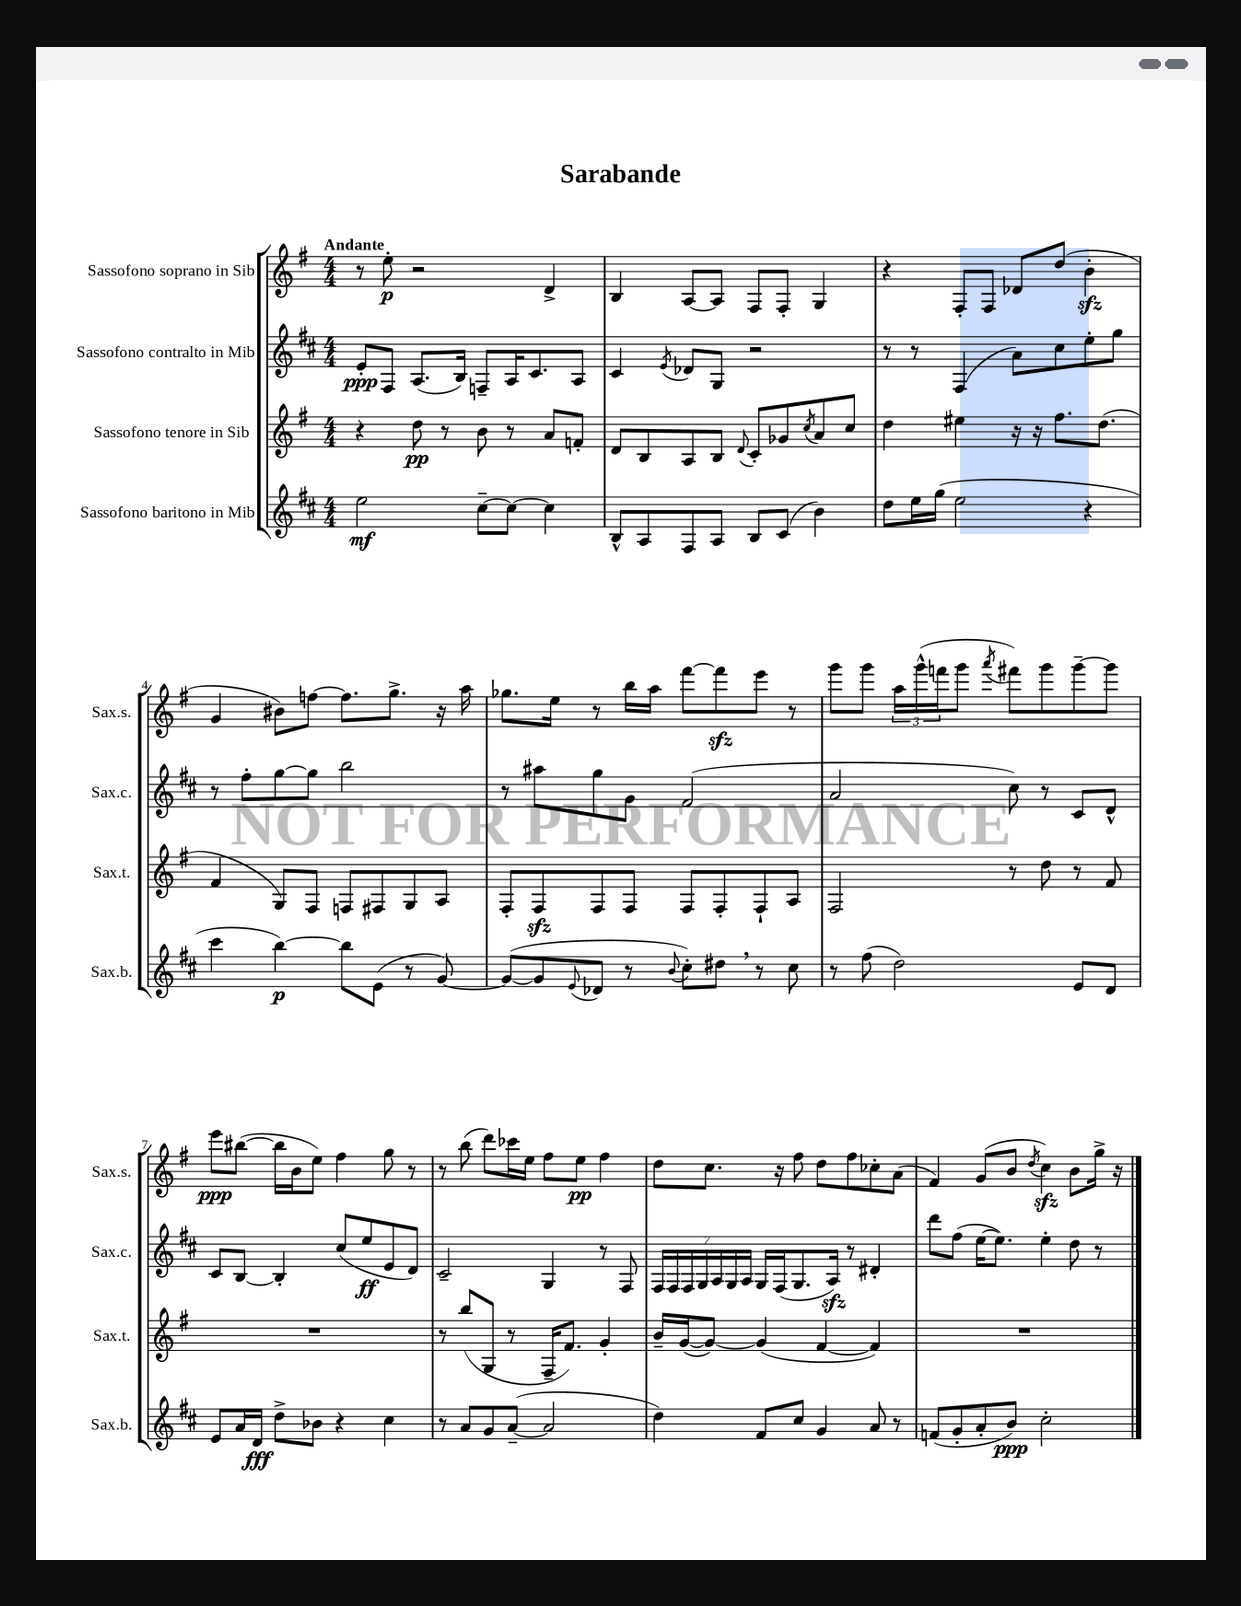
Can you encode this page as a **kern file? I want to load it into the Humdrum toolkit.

**kern	**dynam	**kern	**dynam	**kern	**dynam	**kern	**dynam
*part4	*part4	*part3	*part3	*part2	*part2	*part1	*part1
*staff4	*staff4	*staff3	*staff3	*staff2	*staff2	*staff1	*staff1
*I"Sassofono baritono in Mib	*	*I"Sassofono tenore in Sib	*	*I"Sassofono contralto in Mib	*	*I"Sassofono soprano in Sib	*
*I'Sax.b.	*	*I'Sax.t.	*	*I'Sax.c.	*	*I'Sax.s.	*
*clefG2	*	*clefG2	*	*clefG2	*	*clefG2	*
*k[f#c#]	*	*k[f#]	*	*k[f#c#]	*	*k[f#]	*
*M4/4	*	*M4/4	*	*M4/4	*	*M4/4	*
=1	=1	=1	=1	=1	=1	=1	=1
!	!	!	!	!	!	!LO:TX:a:B:t=Andante	!
2ee\	mf	4r	.	8e'/L	ppp	8r	.
.	.	.	.	8F#/J	.	8ee'\	p
.	.	8dd\	pp	(8.A/L	.	2r	.
.	.	8r	.	.	.	.	.
.	.	.	.	16B/Jk)	.	.	.
[8cc#~\L	.	8b\	.	8Fn~/L	.	.	.
8cc#\J_	.	8r	.	16A/K	.	.	.
.	.	.	.	8.c#/	.	.	.
4cc#\]	.	8a/L	.	.	.	4d^/	.
.	.	8fn'/J	.	8A/J	.	.	.
=2	=2	=2	=2	=2	=2	=2	=2
8B^^/L	.	8d/L	.	4c#/	.	4B/	.
8A/	.	8B/	.	.	.	.	.
.	.	.	.	8qe/	.	.	.
8F#/	.	8A/	.	8d-X/L	.	[8A/L	.
8A/J	.	8B/J	.	8G/J	.	8A/J]	.
.	.	8qqd/	.	.	.	.	.
8B/L	.	8c'/L	.	2r	.	8F#/L	.
(8c#/J	.	8g-X/	.	.	.	8F#'/J	.
.	.	8qcc/	.	.	.	.	.
4b\)	.	8a/	.	.	.	4G/	.
.	.	8cc/J	.	.	.	.	.
=3	=3	=3	=3	=3	=3	=3	=3
8dd\L	.	4dd\	.	8r	.	4r	.
16ee\L	.	.	.	8r	.	.	.
(16gg\JJ	.	.	.	.	.	.	.
2ee\	.	4ee#X\	.	(4F#/	.	8F#'/L	.
.	.	.	.	.	.	8F#/J	.
.	.	16r	.	8a\L)	.	8d-X/L	.
.	.	16r	.	.	.	.	.
.	.	8.ff#\L	.	8cc#\	.	(8dd/J	.
4r	.	.	.	8ee'\	.	4bzz'\	.
.	.	(8.dd\J	.	.	.	.	.
.	.	.	.	8gg\J	.	.	.
!!LO:LB:g=z
=4	=4	=4	=4	=4	=4	=4	=4
4ccc#\	.	4f#/	.	8r	.	4g/	.
.	.	.	.	8ff#'\L	.	.	.
[4bb\)	p	8G/L)	.	[8gg\	.	8b#X\L)	.
.	.	8F#/J	.	8gg\J]	.	[8ffn\J	.
8bb\L]	.	8Fn/L	.	2bb\	.	8.ff\L]	.
(8e\J	.	8F#X/	.	.	.	.	.
.	.	.	.	.	.	8.gg^\J	.
8r	.	8G/	.	.	.	.	.
[8g/)	.	8A/J	.	.	.	16r	.
.	.	.	.	.	.	16aa\	.
=5	=5	=5	=5	=5	=5	=5	=5
(8g/L_	.	8F#'/L	.	8r	.	8.gg-X\L	.
8g/]	.	8F#zz/	.	8aa#X\L	.	.	.
.	.	.	.	.	.	16ee\Jk	.
8qqe/	.	.	.	.	.	.	.
8d-X/J	.	8F#/	.	8gg\	.	8r	.
8r	.	8F#/J	.	8g\J	.	16bb\LL	.
.	.	.	.	.	.	16aa\JJ	.
8qqb/	.	.	.	.	.	.	.
8cc#'\L)	.	8F#/L	.	(2f#/	.	[8fff#\L	.
8dd#X,\J	.	8F#'/	.	.	.	8fff#zz\]	.
8r	.	8F#`/	.	.	.	8eee\J	.
8cc#\	.	8A/J	.	.	.	8r	.
=6	=6	=6	=6	=6	=6	=6	=6
8r	.	2F#/	.	2a/	.	8ggg\L	.
(8ff#\	.	.	.	.	.	8ggg\J	.
2dd\)	.	.	.	.	.	24aa\LL	.
.	.	.	.	.	.	(24ggg^^\	.
.	.	.	.	.	.	24fffn\J	.
.	.	.	.	.	.	8ggg\J	.
.	.	.	.	.	.	8qaaa/	.
.	.	8r	.	8cc#\)	.	8fff#X\L)	.
.	.	8dd\	.	8r	.	8ggg\	.
8e/L	.	8r	.	8c#/L	.	[8ggg~\	.
8d/J	.	8f#/	.	8d^^/J	.	8ggg\J]	.
!!LO:LB:g=z
=7	=7	=7	=7	=7	=7	=7	=7
8e/L	.	1r	.	8c#/L	.	8eee\L	ppp
16a/L	.	.	.	[8B/J	.	([8bb#X\J	.
16d/JJ	fff	.	.	.	.	.	.
8dd^\L	.	.	.	4B'/]	.	16bb#\LL]	.
.	.	.	.	.	.	16b\J	.
8b-X\J	.	.	.	.	.	8ee\J)	.
4r	.	.	.	(8cc#/L	.	4ff#\	.
.	.	.	.	8ee/	ff	.	.
4cc#\	.	.	.	8e/	.	8gg\	.
.	.	.	.	8d/J)	.	8r	.
=8	=8	=8	=8	=8	=8	=8	=8
8r	.	8r	.	2c#~/	.	8r	.
8a/L	.	(8bb/L	.	.	.	(8bb\	.
8g/	.	8G/J	.	.	.	8ddd\L)	.
([8a~/J	.	8r	.	.	.	16ccc-X\L	.
.	.	.	.	.	.	16ee\JJ	.
2a/]	.	16F#~/KL	.	4G/	.	8ff#\L	.
.	.	8.f#/J)	.	.	.	.	.
.	.	.	.	.	.	8ee\J	pp
.	.	4g'/	.	8r	.	4ff#\	.
.	.	.	.	8F#/	.	.	.
=9	=9	=9	=9	=9	=9	=9	=9
4dd\)	.	16b~/LL	.	28F#/LL	.	8dd\L	.
.	.	.	.	28F#/	.	.	.
.	.	([16g/J	.	.	.	.	.
.	.	.	.	28F#/	.	.	.
.	.	.	.	28G/	.	.	.
.	.	8g/J_)	.	.	.	8.cc\J	.
.	.	.	.	28A/	.	.	.
.	.	.	.	28G/	.	.	.
.	.	.	.	28A/JJ	.	.	.
8f#/L	.	(4g/]	.	16G/LL	.	.	.
.	.	.	.	(16F#/J	.	16r	.
8cc#/J	.	.	.	8.G/	.	8ff#\	.
4g/	.	[4f#/	.	.	.	8dd\L	.
.	.	.	.	16Azz/Jk)	.	.	.
.	.	.	.	8r	.	8ff#\	.
8a/	.	4f#/])	.	4d#X'/	.	8cc-X'\	.
8r	.	.	.	.	.	(8a\J	.
=10	=10	=10	=10	=10	=10	=10	=10
(8fn/L	.	1r	.	8ddd\L	.	4f#/)	.
8g'/	.	.	.	(8ff#\J	.	.	.
8a'/	.	.	.	[16ee\KL	.	(8g/L	.
.	.	.	.	8.ee\J])	.	.	.
8b/J)	ppp	.	.	.	.	8b/J	.
.	.	.	.	.	.	8qdd/	.
2cc#'\	.	.	.	4ee'\	.	4cczz\)	.
.	.	.	.	8dd\	.	8b\L	.
.	.	.	.	8r	.	16gg^\Jk	.
.	.	.	.	.	.	16r	.
==	==	==	==	==	==	==	==
*-	*-	*-	*-	*-	*-	*-	*-
